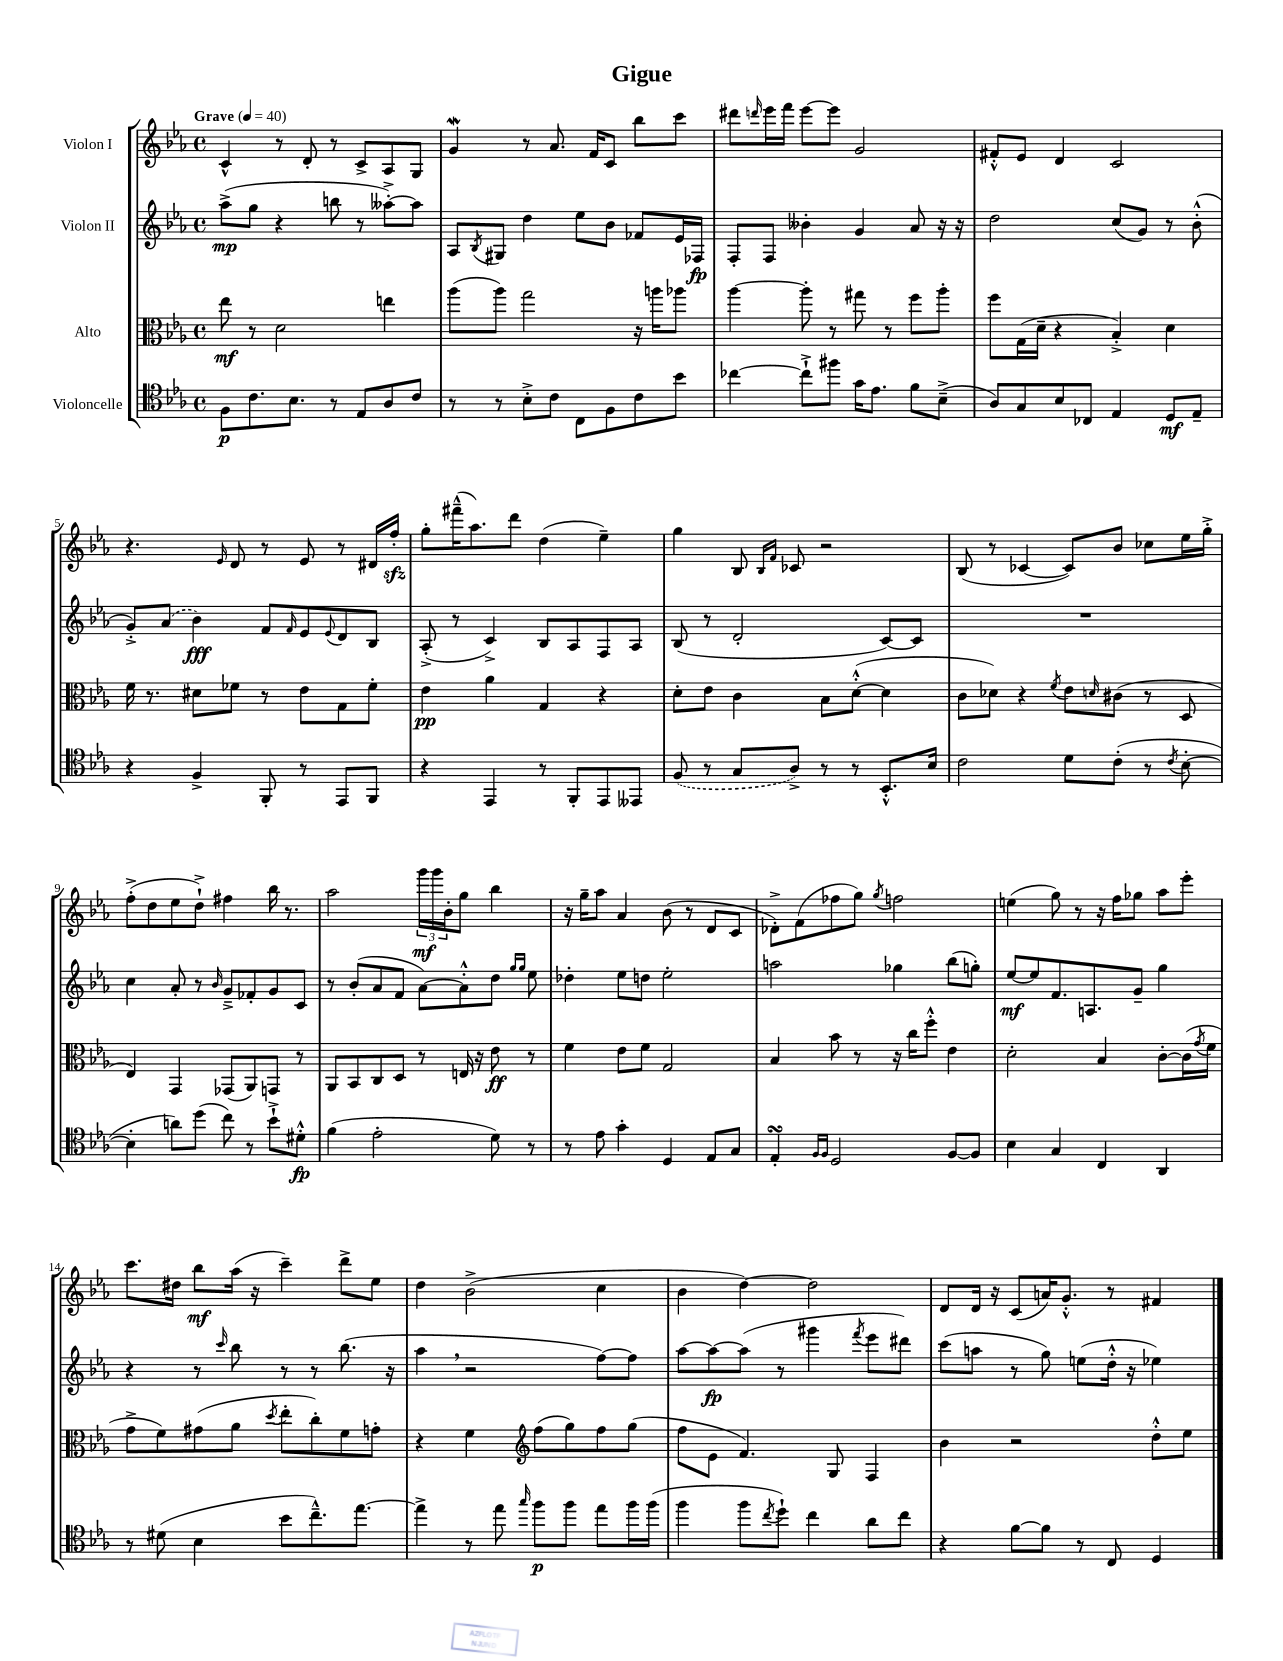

**kern	**dynam	**kern	**dynam	**kern	**dynam	**kern	**dynam
*part4	*part4	*part3	*part3	*part2	*part2	*part1	*part1
*staff4	*staff4	*staff3	*staff3	*staff2	*staff2	*staff1	*staff1
*I"Violoncelle	*	*I"Alto	*	*I"Violon II	*	*I"Violon I	*
*clefC4	*	*clefC3	*	*clefG2	*	*clefG2	*
*k[b-e-a-]	*	*k[b-e-a-]	*	*k[b-e-a-]	*	*k[b-e-a-]	*
*M4/4	*	*M4/4	*	*M4/4	*	*M4/4	*
*met(c)	*	*met(c)	*	*met(c)	*	*met(c)	*
*MM40	*	*MM40	*	*MM40	*	*MM40	*
=1	=1	=1	=1	=1	=1	=1	=1
!	!	!	!	!	!	!LO:TX:a:B:t=Grave	!
8F\L	p	8ee-\	mf	(8aa-^\L	mp	4c^^/	.
8.c\	.	8r	.	8gg\J	.	.	.
.	.	2d\	.	4r	.	8r	.
8.B-\J	.	.	.	.	.	.	.
.	.	.	.	.	.	8d'/	.
8r	.	.	.	8bbn\	.	8r	.
8E-/L	.	.	.	8r	.	8c^/L	.
8A-/	.	4een\	.	[8aa--X'^\L)	.	8A-/	.
8c/J	.	.	.	8aa--\J]	.	8G/J	.
=2	=2	=2	=2	=2	=2	=2	=2
8r	.	(8aa-\L	.	8A-/L	.	4gW/	.
.	.	.	.	8qB-/	.	.	.
8r	.	8aa-\J)	.	8G#X/J	.	.	.
8B-'^\L	.	2gg\	.	4dd\	.	8r	.
8c\J	.	.	.	.	.	8.a-/	.
8C\L	.	.	.	8ee-\L	.	.	.
.	.	.	.	.	.	16f/KL	.
8F\	.	.	.	8b-\J	.	8c/J	.
8c\	.	16r	.	8f-X/L	.	8bb-\L	.
.	.	16aan\KL	.	.	.	.	.
8b-\J	.	8aa-X\J	.	16e-/L	.	8ccc\J	.
.	.	.	.	16F-X/JJ	fp	.	.
=3	=3	=3	=3	=3	=3	=3	=3
[4cc-X\	.	[4aa-\	.	8F'/L	.	8ddd#X\L	.
.	.	.	.	.	.	16qqdddn/	.
.	.	.	.	8F/J	.	16eee-\L	.
.	.	.	.	.	.	16fff\JJ	.
8cc-`^\L]	.	8aa-'\]	.	4b--X'\	.	[8eee-\L	.
8ff#X\J	.	8r	.	.	.	8eee-\J]	.
16g\KL	.	8gg#X\	.	4g/	.	2g/	.
8.e-\J	.	.	.	.	.	.	.
.	.	8r	.	.	.	.	.
8f\L	.	8ff\L	.	8a-/	.	.	.
(8B-~^\J	.	8aa-'\J	.	16r	.	.	.
.	.	.	.	16r	.	.	.
=4	=4	=4	=4	=4	=4	=4	=4
8A-/L)	.	8ff\L	.	2dd\	.	8f#X'^^/L	.
8G/	.	(16G\L	.	.	.	8e-/J	.
.	.	16d~\JJ	.	.	.	.	.
8B-/	.	4r	.	.	.	4d/	.
8C-X/J	.	.	.	.	.	.	.
4E-/	.	4B-'^/)	.	(8cc/L	.	2c/	.
.	.	.	.	8g/J)	.	.	.
8D/L	mf	4d\	.	8r	.	.	.
8E-~/J	.	.	.	(8b-'^^\	.	.	.
!!LO:LB:g=z
=5	=5	=5	=5	=5	=5	=5	=5
4r	.	16f\	.	8g'^/L)	.	4.r	.
.	.	8.r	.	.	.	.	.
.	.	.	.	(8a-/J	.	.	.
4F^/	.	8d#X\L	.	4b-\)	fff	.	.
.	.	.	.	.	.	16qqe-/	.
.	.	8f-X\J	.	.	.	8d/	.
8FF'/	.	8r	.	8f/L	.	8r	.
.	.	.	.	16qqf/	.	.	.
8r	.	8e-\L	.	8e-/	.	8e-/	.
.	.	.	.	8qqe-/	.	.	.
8EE-/L	.	8G\	.	8d/	.	8r	.
8FF/J	.	8f-'\J	.	8B-/J	.	16d#X/LL	.
.	.	.	.	.	.	16ffzz'/JJ	.
=6	=6	=6	=6	=6	=6	=6	=6
4r	.	4e-\	pp	(8A-'^/	.	8gg'\L	.
.	.	.	.	8r	.	(16fff#X~^^\K	.
.	.	.	.	.	.	8.aa-\)	.
4EE-/	.	4a-\	.	4c^/)	.	.	.
.	.	.	.	.	.	8ddd\J	.
8r	.	4G/	.	8B-/L	.	(4dd\	.
8FF'/L	.	.	.	8A-/	.	.	.
8EE-/	.	4r	.	8F/	.	4ee-~\)	.
8EE--X/J	.	.	.	8A-/J	.	.	.
=7	=7	=7	=7	=7	=7	=7	=7
(8F/	.	8d'\L	.	(8B-/	.	4gg\	.
8r	.	8e-\J	.	8r	.	.	.
8G/L	.	4c\	.	2d'/	.	8B-/	.
.	.	.	.	.	.	16qqB-/LL	.
.	.	.	.	.	.	16qqf/JJ	.
8A-^/J)	.	.	.	.	.	8c-X/	.
8r	.	8B-\L	.	.	.	2r	.
8r	.	([8d'^^\J	.	.	.	.	.
8.BB-'^^/L	.	4d\]	.	[8c/L)	.	.	.
.	.	.	.	8c/J]	.	.	.
16B-/Jk	.	.	.	.	.	.	.
=8	=8	=8	=8	=8	=8	=8	=8
2c\	.	8c\L	.	1r	.	(8B-/	.
.	.	8d-X\J)	.	.	.	8r	.
.	.	4r	.	.	.	[4c-X/	.
.	.	8qf/	.	.	.	.	.
8d\L	.	8e-\L	.	.	.	8c-/L])	.
.	.	16qqdn/	.	.	.	.	.
(8c'\J	.	(8c#X\J	.	.	.	8b-/J	.
8r	.	8r	.	.	.	8cc-X\L	.
8qc/	.	.	.	.	.	.	.
[8B-'\	.	8D/	.	.	.	16ee-\L	.
.	.	.	.	.	.	16gg'^\JJ	.
!!LO:LB:g=z
=9	=9	=9	=9	=9	=9	=9	=9
4B-'\]	.	4E-/)	.	4cc\	.	(8ff'^\L	.
.	.	.	.	.	.	8dd\	.
8an\L)	.	4GG/	.	8a-'/	.	8ee-\	.
(8dd\J	.	.	.	8r	.	8dd`^\J)	.
.	.	.	.	16qqb-/	.	.	.
8cc\)	.	(8GG-X/L	.	8g~^/L	.	4ff#X\	.
8r	.	8AA-/)	.	8f-X'/	.	.	.
8b-`^\L	.	8GGn/J	.	8g/	.	16bb-\	.
.	.	.	.	.	.	8.r	.
8d#X'^^\J	fp	8r	.	8c/J	.	.	.
=10	=10	=10	=10	=10	=10	=10	=10
(4f\	.	8AA-/L	.	8r	.	2aa-\	.
.	.	8BB-/	.	(8b-'/L	.	.	.
2e-'\	.	8C/	.	8a-/	.	.	.
.	.	8D/J	.	8f/J	.	.	.
.	.	8r	.	[8a-\L)	.	24ggg\LL	mf
.	.	.	.	.	.	24ggg\	.
.	.	.	.	.	.	24b-'\J	.
.	.	16En/	.	8a-'^^\]	.	8gg\J	.
.	.	16r	.	.	.	.	.
8d\)	.	8e-\	ff	8dd\J	.	4bb-\	.
.	.	.	.	16qqgg/LL	.	.	.
.	.	.	.	16qqgg/JJ	.	.	.
8r	.	8r	.	8ee-\	.	.	.
=11	=11	=11	=11	=11	=11	=11	=11
8r	.	4f\	.	4dd-X'\	.	16r	.
.	.	.	.	.	.	16gg~\KL	.
8e-\	.	.	.	.	.	8aa-\J	.
4g'\	.	8e-\L	.	8ee-\L	.	4a-/	.
.	.	8f\J	.	8ddn\J	.	.	.
4D/	.	2G/	.	2ee-'\	.	(8b-\	.
.	.	.	.	.	.	8r	.
8E-/L	.	.	.	.	.	8d/L	.
8G/J	.	.	.	.	.	8c/J	.
=12	=12	=12	=12	=12	=12	=12	=12
4E-sSSs'/	.	4B-/	.	2aan\	.	8d-X'^\L)	.
.	.	.	.	.	.	(8f\	.
16qqF/LL	.	.	.	.	.	.	.
16qqF/JJ	.	.	.	.	.	.	.
2D/	.	8b-\	.	.	.	8ff-X\	.
.	.	8r	.	.	.	8gg\J)	.
.	.	.	.	.	.	8qgg/	.
.	.	16r	.	4gg-X\	.	2ffn\	.
.	.	16cc\KL	.	.	.	.	.
.	.	8ff'^^\J	.	.	.	.	.
[8F/L	.	4e-\	.	(8bb-\L	.	.	.
8F/J]	.	.	.	8ggn'\J)	.	.	.
=13	=13	=13	=13	=13	=13	=13	=13
4B-\	.	2d'\	.	[8ee-/L	mf	(4een\	.
.	.	.	.	8ee-/]	.	.	.
4G/	.	.	.	8.f/	.	8gg\)	.
.	.	.	.	.	.	8r	.
.	.	.	.	8.An/	.	.	.
4C/	.	4B-/	.	.	.	16r	.
.	.	.	.	.	.	16ff\KL	.
.	.	.	.	8g~/J	.	8gg-X\J	.
4AA-/	.	[8c'\L	.	4gg\	.	8aa-\L	.
.	.	(16c\L]	.	.	.	8eee-'\J	.
.	.	8qg/	.	.	.	.	.
.	.	16f\JJ	.	.	.	.	.
!!LO:LB:g=z
=14	=14	=14	=14	=14	=14	=14	=14
8r	.	8g^\L	.	4r	.	8.ccc\L	.
(8d#X\	.	8f\)	.	.	.	.	.
.	.	.	.	.	.	16dd#X\Jk	.
4B-\	.	(8g#X\	.	8r	.	8bb-\L	mf
.	.	.	.	16qqccc/	.	.	.
.	.	8a-\J	.	8bb-\	.	(16aa-\Jk	.
.	.	.	.	.	.	16r	.
.	.	8qdd/	.	.	.	.	.
8b-\L	.	8ee-'\L	.	8r	.	4ccc~\)	.
8.cc~^^\)	.	8cc'\)	.	8r	.	.	.
.	.	8f\	.	(8.bb-\	.	8ddd^\L	.
[8.ee-\J	.	.	.	.	.	.	.
.	.	8gn'\J	.	.	.	8ee-\J	.
.	.	.	.	16r	.	.	.
=15	=15	=15	=15	=15	=15	=15	=15
4ee-^\]	.	4r	.	4aa-,\	.	4dd\	.
8r	.	4f\	.	2r	.	(2b-^\	.
8ee-\	.	.	.	.	.	.	.
16qqgg/	.	.	.	.	.	.	.
*	*	*clefG2	*	*	*	*	*
8ff\L	p	(8ff\L	.	.	.	.	.
8ff\J	.	8gg\)	.	.	.	.	.
8ee-\L	.	8ff\	.	[8ff\L)	.	4cc\	.
16ff\L	.	(8gg\J	.	8ff\J]	.	.	.
(16ff\JJ	.	.	.	.	.	.	.
=16	=16	=16	=16	=16	=16	=16	=16
4ff\	.	8ff\L	.	[8aa-\L	.	4b-\	.
.	.	8e-\J	.	8aa-\_	fp	.	.
8ff\L	.	4.f/)	.	(8aa-\J]	.	[4dd\)	.
8qcc/	.	.	.	.	.	.	.
8dd`\J)	.	.	.	8r	.	.	.
4cc\	.	.	.	4ggg#X\	.	2dd\]	.
.	.	8G/	.	.	.	.	.
.	.	.	.	8qfff/	.	.	.
8a-\L	.	4F/	.	8eee-\L	.	.	.
8cc\J	.	.	.	8ddd#X\J)	.	.	.
=17	=17	=17	=17	=17	=17	=17	=17
4r	.	4b-\	.	(8ccc\L	.	8d/L	.
.	.	.	.	8aan\J	.	16d/Jk	.
.	.	.	.	.	.	16r	.
[8f\L	.	2r	.	8r	.	(8c/L	.
8f\J]	.	.	.	8gg\)	.	16an/K)	.
.	.	.	.	.	.	8.g'^^/J	.
8r	.	.	.	(8een\L	.	.	.
8C/	.	.	.	16dd'^^\Jk	.	8r	.
.	.	.	.	16r	.	.	.
4D/	.	8dd'^^\L	.	4ee-X\)	.	4f#X/	.
.	.	8ee-\J	.	.	.	.	.
==	==	==	==	==	==	==	==
*-	*-	*-	*-	*-	*-	*-	*-
